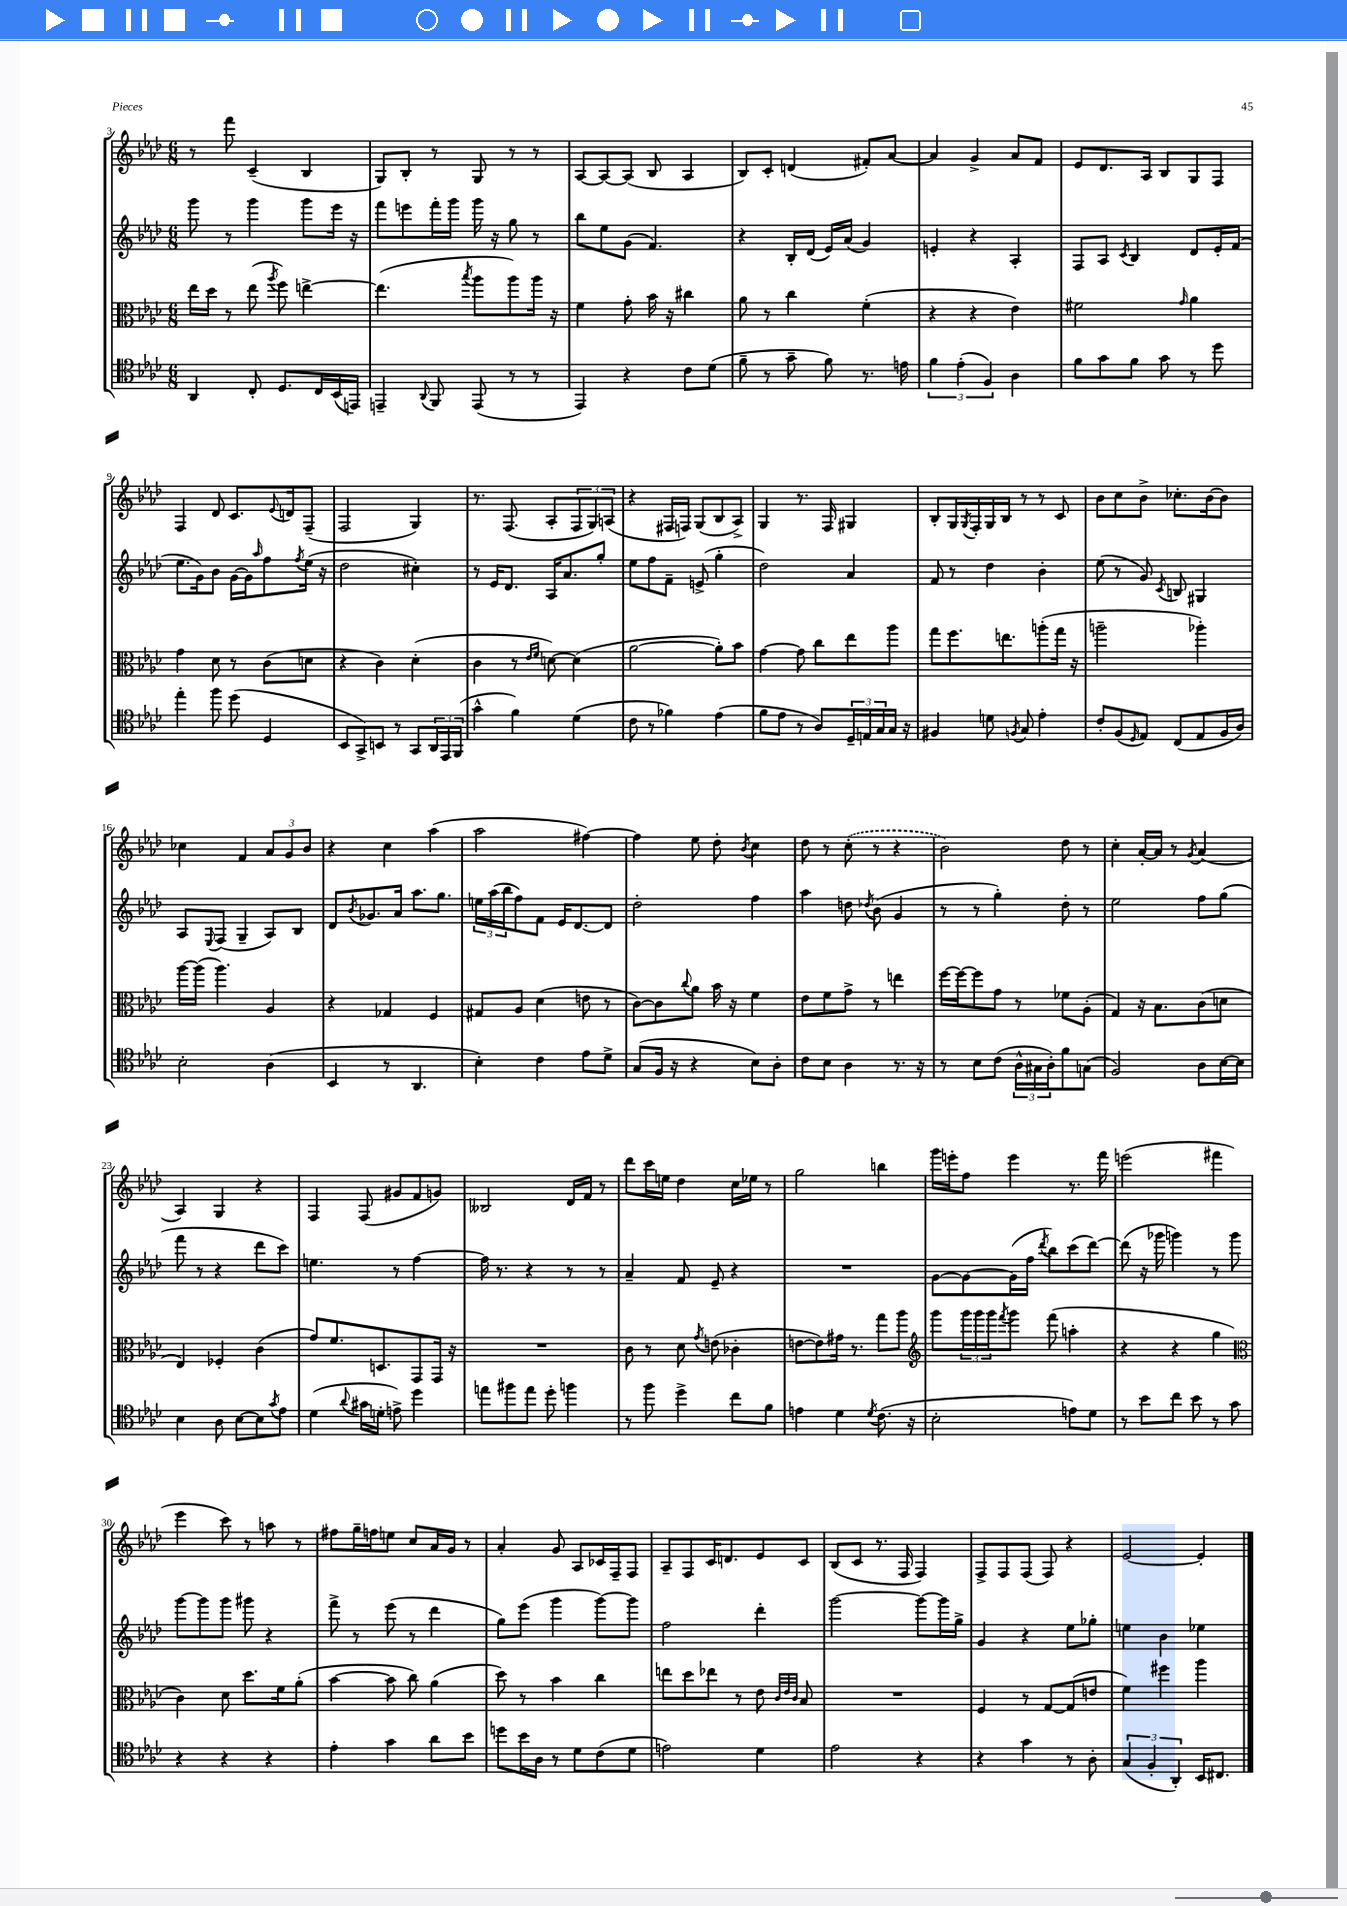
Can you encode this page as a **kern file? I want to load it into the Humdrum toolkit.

**kern	**kern	**kern	**kern
*part4	*part3	*part2	*part1
*staff4	*staff3	*staff2	*staff1
*clefC4	*clefC3	*clefG2	*clefG2
*k[b-e-a-d-]	*k[b-e-a-d-]	*k[b-e-a-d-]	*k[b-e-a-d-]
*M6/8	*M6/8	*M6/8	*M6/8
=3	=3	=3	=3
4AA-/	16ee-\LL	8ggg\	8r
.	16dd-\JJ	.	.
.	8r	8r	8fff\
8C'/	(8ee-\	4ggg\	(4c~/
.	8qaa-/	.	.
8.D-/L	8ff\)	.	.
.	[4een^\	8ggg\L	4B-/
16C/L	.	.	.
(16BB-/	.	16eee-\Jk	.
16EEn/JJ)	.	16r	.
=4	=4	=4	=4
4EEn~/	(4.ee\]	8fff\L	8G/L)
.	.	8eeen\	8B-'/J
8qqAA-/	.	.	.
8FF/	.	16fff'\L	8r
.	.	16ggg\JJ	.
.	8qbb-/	.	.
(8EE/	8aa-\L	16ggg\	8G/
.	.	16r	.
8r	8aa-\)	8gg\	8r
8r	16aa-\Jk	8r	8r
.	16r	.	.
=5	=5	=5	=5
4EE-/)	4f\	8bb-\L	[8A-/L
.	.	8ee-\	8A-/_
4r	8g'\	(8g\J	(8A-/J]
.	16b-\	4.f/)	8B-/
.	16r	.	.
8c\L	4cc#X\	.	4A-/
(8d-\J	.	.	.
=6	=6	=6	=6
8f~\	8a-\	4r	8B-/L)
8r	8r	.	8c'/J
8g~\	4cc\	16B-'/LL	(4dn/
.	.	(16d-/JJ	.
8f\)	.	16e-/LL)	.
.	.	(16a-/JJ	.
8.r	(4f'\	4g/)	8f#X'/L)
.	.	.	[8a-/J
16en\	.	.	.
=7	=7	=7	=7
6f\	4r	4en'/	4a-/]
(6e-'\	.	.	.
.	4r	4r	4g^/
6F/)	.	.	.
4A-\	4e-\)	4A-'/	8a-/L
.	.	.	8f/J
=8	=8	=8	=8
8f\L	2f#X\	8F/L	8e-/L
8g\	.	8A-/J	8.d-/
.	.	8qc/	.
8f\J	.	4B-/	.
.	.	.	16A-/Jk
8g\	.	.	8B-/L
.	16qqg/	.	.
8r	4a-\	8d-/L	8G/
8dd-\	.	16e-'/L	8F/J
.	.	(16f/JJ	.
!!LO:LB:g=z
=9	=9	=9	=9
4ee-'\	4g\	8.ee-\L	4F/
.	.	16g\k)	.
8ff\	8d-\	8b-\J	8d-/
(8dd-\	8r	[16g\LL	8.c/L
.	.	16g\J]	.
.	.	16qqaa-/	.
4D-/	(8c\L	8ff\	.
.	.	.	8qqe-/
.	.	.	16dn/k
.	.	8qff/	.
.	8dn\J	(16ee-\Jk	(8F~/J
.	.	16r	.
=10	=10	=10	=10
8BB-/L	4r	2dd-\	2F/
8GG^/)	.	.	.
8BBn/J	4c\)	.	.
8r	.	.	.
8GG/L	(4d-'\	4cc#X'\)	4G/)
24AA-/L	.	.	.
24EE-/	.	.	.
(24FF/JJ	.	.	.
=11	=11	=11	=11
4g^^\	4c\	8r	8.r
.	.	16e-/KL	.
.	.	8.d-/J	(8.F/
4f\)	8r	.	.
.	16qqe-/LL	.	.
.	16qqf/JJ	.	.
.	[8dn\)	16A-/KL	8A-'/L
.	.	8.a-/	.
(4d-\	(4d\]	.	12F/
.	.	.	12G/)
.	.	8gg'/J	.
.	.	.	(12An/J
=12	=12	=12	=12
8c\	[2a-\	8ee-\L	4r
8r	.	8ff\	.
4f-X\)	.	8f~\J	16F#X/LL
.	.	.	16Fn/JJ)
.	.	(8en^/	(8G/L
(4e-\	8a-'\L])	4gg'\	8B-/
.	8b-\J	.	8A-^/J)
=13	=13	=13	=13
8f\L	[4g\	2dd-\)	4G/
8e-\J	.	.	.
8r	8g\]	.	8.r
8A-/L)	8cc\L	.	.
.	.	.	16F/
24D-~/L	8ee-\	4a-/	4G#X/
24En/	.	.	.
24G/	.	.	.
16G/JJ	8aa-\J	.	.
16r	.	.	.
=14	=14	=14	=14
4F#X/	8gg\L	8f/	8B-'/L
.	8.ff\	8r	16G/L
.	.	.	8qG/
.	.	.	16F'/
8dn\	.	4dd-\	16G/
.	8.een\	.	16B-/JJ
8qFn/	.	.	.
8G/	.	.	8r
4e-'\	(8aan'\	4b-'\	8r
.	16gg\Jk	.	8c/
.	16r	.	.
=15	=15	=15	=15
8c'/L	2aan~\	(8ee-\	8b-\L
(8F/	.	8r	8cc\
16qqD-/	.	.	.
8E-/J)	.	8g/)	8b-^\J
.	.	8qc/	.
(8C/L	.	8Bn/	8.cc-X'\L
8E-/	4aa-X'\)	4G#X/	.
.	.	.	[16b-\k
16F/L	.	.	8b-\J]
16A-/JJ)	.	.	.
!!LO:LB:g=z
=16	=16	=16	=16
2B-'\	[16aa-\LL	8A-/L	4cc-X\
.	(16aa-\JJ]	.	.
.	.	8qqE-/	.
.	4.aa-\)	(8F/J	.
.	.	4G~/	4f/
(4A-\	4A-/	8A-/L)	12a-/L
.	.	.	12g/
.	.	8B-/J	.
.	.	.	12b-/J
=17	=17	=17	=17
4BB-/	4r	8d-/L	4r
.	.	8qb-/	.
.	.	8.g-X/	.
8r	4G-X/	.	4cc\
.	.	16a-/Jk	.
4.AA-/	.	8.aa-\L	.
.	4F/	.	(4aa-\
.	.	8.gg\J	.
=18	=18	=18	=18
4B-'\)	8G#X/L	24een\LL	2aa-\
.	.	(24aa-\	.
.	.	24bb-\J	.
.	8A-/J	8ff\)	.
4c\	(4d-\	8f\J	.
.	.	16e-/KL	.
.	.	[8.d-/	.
8e-\L	8en\	.	[4ff#X\)
8d-^\J	8r	8d-/J]	.
=19	=19	=19	=19
(8G/L	[8c\L)	2dd-'\	4ff#\]
16F/Jk	8c\]	.	.
16r	.	.	.
.	8qqcc/	.	.
4r	8a-\J	.	8ee-\
.	16b-\	.	8dd-'\
.	16r	.	.
.	.	.	8qb-/
8B-\L)	4f\	4ff\	4cc\
8A-'\J	.	.	.
=20	=20	=20	=20
8c\L	8e-\L	4aa-\	8dd-\
8B-\J	8f\	.	8r
4A-\	8g^\J	8ddn\	(8cc'\
.	.	8qdd-X/	.
.	8r	(8b-\	8r
8.r	4een\	4g/	4r
16r	.	.	.
=21	=21	=21	=21
8r	[16ff\LL	8r	2b-\)
.	16ff\J_	.	.
8B-\L	8ff\]	8r	.
(8c\J	8g\J	4gg'\)	.
24A-^^\LL	8r	.	.
24G#X\	.	.	.
24A-'\J)	.	.	.
8f\	8f-X\L	8dd-'\	8dd-\
(8Gn\J	(8A-'\J	8r	8r
=22	=22	=22	=22
2F/)	4G/)	2ee-\	4cc'\
.	16r	.	[16a-'/LL
.	8.B-\L	.	16a-/JJ]
.	.	.	8r
.	.	.	8qg/
8A-\L	(8c\	8ff\L	(4a-/
[16B-\L	8dn\J	(8gg\J	.
16B-\JJ]	.	.	.
!!LO:LB:g=z
=23	=23	=23	=23
4B-\	4E-/)	8fff\	4A-/)
.	.	8r	.
8A-\	4F-X'/	4r	4G/
[8B-\L	.	.	.
8B-\]	(4c\	8ddd-\L	4r
8qg/	.	.	.
8e-\J	.	8ccc\J)	.
=24	=24	=24	=24
(4d-\	8g/L)	4.een\	4F/
.	8.f/	.	.
8qqa-/	.	.	.
16g#X\LL	.	.	(8F/
16dn'\JJ	8.Dn/	.	.
8en^\)	.	8r	8g#X/L
4dd-\	8GG/	[4ff\	8f/
.	16GG/Jk	.	8gn/J)
.	16r	.	.
=25	=25	=25	=25
8een\L	2.r	16ff\]	2B--X/
.	.	8.r	.
8ff#X\	.	.	.
8ee\J	.	4r	.
8dd-'\	.	.	.
4ffn\	.	8r	16d-/LL
.	.	.	16f/JJ
.	.	8r	8r
=26	=26	=26	=26
8r	8c\	4a-~/	8ddd-\L
8ff\	8r	.	16ccc\L
.	.	.	16een\JJ
4dd-^\	8d-\	8f/	4dd-\
.	8qg/	.	.
.	(8en\	8e-~/	.
8cc\L	4c-X'\	4r	16cc\LL
.	.	.	16ee-X\JJ
8f\J	.	.	8r
=27	=27	=27	=27
4en\	[8en\L	2.r	2gg\
.	8e\])	.	.
4d-\	16g#X\Jk	.	.
.	8.r	.	.
8qd-/	.	.	.
(8.c\	8gg\L	.	4bbn\
.	8aa-\J	.	.
16r	.	.	.
=28	=28	=28	=28
*	*clefG2	*	*
2B-'\	8ggg\L	[8g\L	16ggg\LL
.	.	.	16eeen'\J
.	24ggg\L	8g\_	8ff\J
.	24ggg\	.	.
.	24ggg\J	.	.
.	8qfff/	.	.
.	8ggg\J	(16g\L]	4eee\
.	.	16ff\JJ	.
.	.	8qddd-/	.
.	(8fff\	8bb-\L)	.
8en\L)	4aan'\	(8ccc\	8.r
8d-\J	.	[8ddd-\J)	.
.	.	.	16fff\
=29	=29	=29	=29
8r	4r	(8ddd-\]	(2eeen\
8b-\L	.	16r	.
.	.	16ggg-X\	.
8cc\J	4r	4gggn\)	.
8b-\	.	.	.
8r	4gg\	8r	4fff#X\
8g\	.	8ggg\	.
!!LO:LB:g=z
=30	=30	=30	=30
*	*clefC3	*	*
4r	4c\)	[8ggg\L	4eee-\
.	.	8ggg\]	.
4r	8d-\	8ggg\J	8ccc\)
.	8.dd-\L	8ggg#X\	8r
4r	.	4r	8aan\
.	16f\k	.	.
.	(8a-'\J	.	8r
=31	=31	=31	=31
4e-'\	[4b-\	8fff^\	8ff#X\L
.	.	8r	16gg~\L
.	.	.	16ffn\J
4g\	8b-\]	(8eee-\	8een\J
.	8cc\)	8r	8cc/L
8a-\L	(4a-\	4ddd-\	16a-/L
.	.	.	16g/JJ
8b-\J	.	.	8r
=32	=32	=32	=32
8ddn\L	8dd-\)	8gg\L)	4a-'/
16b-\L	8r	(8eee-\J	.
16A-\JJ	.	.	.
8r	4b-\	4ggg\	8g/
8d-\L	.	.	8A-/L
(8c\	4cc\	[8ggg\L)	16c-X/L
.	.	.	16F~/J
8d-\J	.	8ggg\J]	8F/J
=33	=33	=33	=33
2en\)	8een\L	2ff\	8A-~/L
.	8dd-\	.	8F/
.	8ee-X\J	.	16c/K
.	.	.	8.dn/
.	8r	.	.
4d-\	8e-\	4ddd-'\	8e-/
.	32qqc/LLL	.	.
.	32qqe-/	.	.
.	32qqc/JJJ	.	.
.	8B-/	.	8c/J
=34	=34	=34	=34
2e-\	2.r	[2ggg\	(8B-/L
.	.	.	8c/J
.	.	.	8.r
.	.	.	16F/
4r	.	8ggg\L_	4F/)
.	.	16ggg\L]	.
.	.	16gg^\JJ	.
=35	=35	=35	=35
4r	4F/	4g/	8F^/L
.	.	.	8F/
4g\	8r	4r	(8F/J
.	[8G/L	.	8F/)
8r	(8G/]	8ee-\L	4r
8A-'\	8en/J	8gg-X'\J	.
=36	=36	=36	=36
(6G/	4f\)	4een\	[2e-/
6F'/	.	.	.
.	4ff#X\	4b-\	.
6AA-'/)	.	.	.
16BB-/KL	4aa-\	4ee-X\	4e-'/]
8.C#X/J	.	.	.
==	==	==	==
*-	*-	*-	*-
